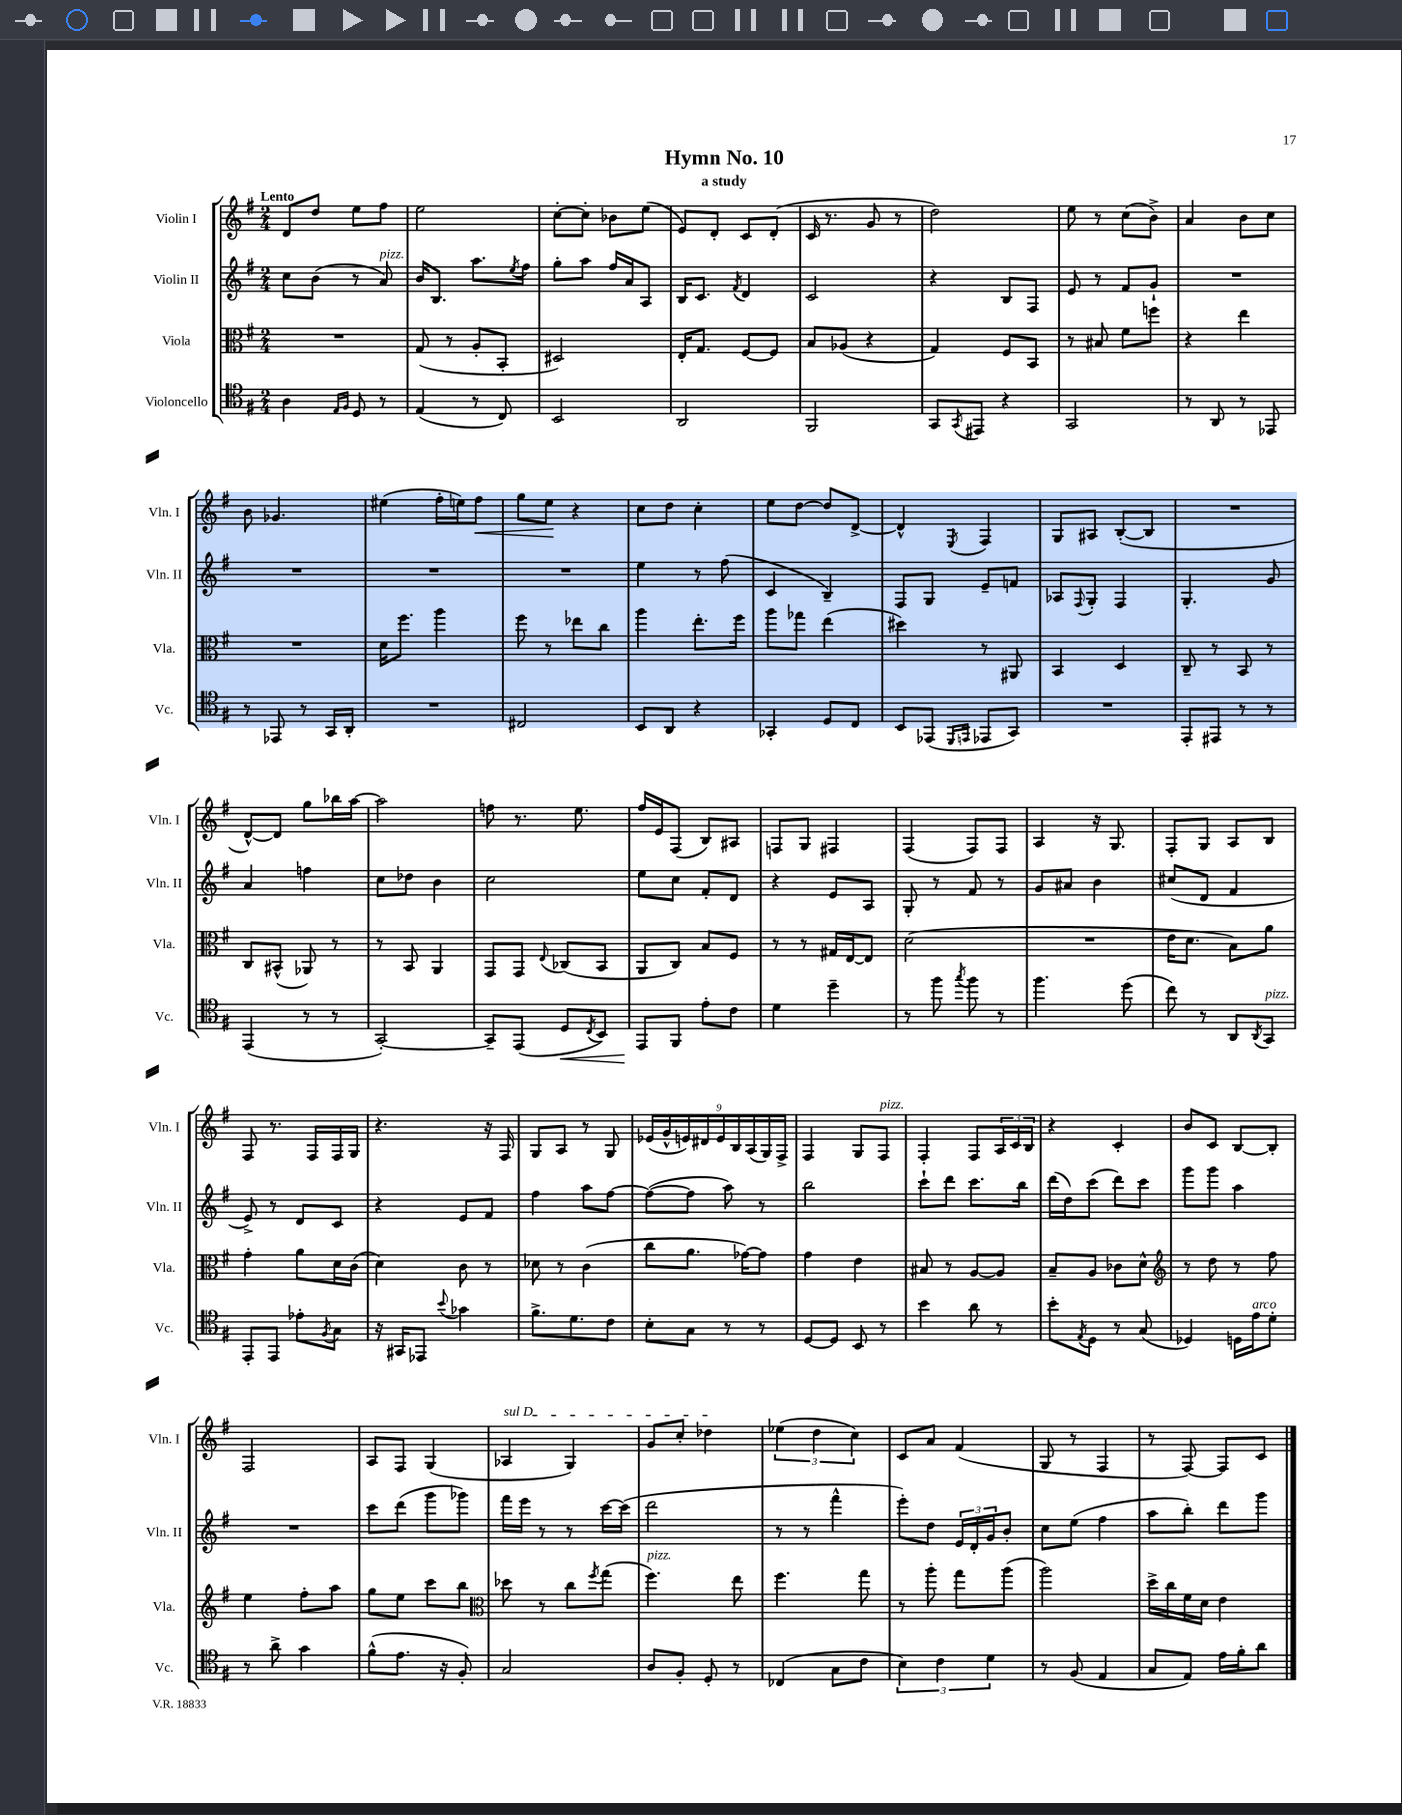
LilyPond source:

\header { title = "Hymn No. 10" subtitle = "a study" }
<<
\new StaffGroup <<
\new Staff = "s0" \with { instrumentName = "Violin I" shortInstrumentName = "Vln. I" } {
    \clef treble \key g \major \numericTimeSignature \time 2/4 \tempo "Lento"
    d'8 d''8 e''8 fis''8 |
    e''2 |
    c''8~-. c''8-. bes'8 e''8( |
    e'8) d'8-. c'8 d'8-.( |
    c'16 r8. g'8 r8 |
    d''2) |
    e''8 r8 c''8( b'8->) |
    a'4 b'8 c''8 |
    b'8 ges'4. |
    eis''4( fis''16-. e''16) fis''8\< |
    g''8 e''8\! r4 |
    c''8 d''8 c''4-. |
    e''8 d''8~ d''8 d'8~-> |
    d'4-^ \acciaccatura { e8 } fis4 |
    g8 ais8 b8~-.( b8 |
    R2 |
    d'8~-^) d'8 g''8 bes''16 a''16~ |
    a''2 |
    f''8 r8. e''8. |
    fis''16 e'16 fis8( b8) ais8 |
    f8 g8 fis4 |
    fis4( fis8) fis8 |
    a4 r16 g8. |
    fis8-. g8 a8 b8 |
    fis8 r8. fis16 fis16 g16 |
    r4. r16 fis16 |
    g8 a8 r8 g8 |
    \tuplet 9/8 { ees'16( g'16-^ e'16) dis'16 e'16 b16 a16( g16) fis16-> } |
    fis4 g8 fis8^\markup { \italic "pizz." } |
    fis4-. fis8 \tuplet 3/2 { a16 c'16 b16 } |
    r4 c'4-. |
    b'8 c'8 b8~ b8-. |
    fis2 |
    a8 fis8 g4( |
    \once \override TextSpanner.bound-details.left.text = \markup { \italic "sul D" } aes4\startTextSpan g4) |
    g'8 c''8-. des''4\stopTextSpan |
    \tuplet 3/2 { ees''4( d''4 c''4) } |
    c'8 a'8 fis'4( |
    g8 r8 fis4 |
    r8 fis8~) fis8 c'8 \bar "|." |
}
\new Staff = "s1" \with { instrumentName = "Violin II" shortInstrumentName = "Vln. II" } {
    \clef treble \key g \major \numericTimeSignature \time 2/4
    c''8 b'8( r8 a'8^\markup { \italic "pizz." }) |
    b'16 b8. a''8. \acciaccatura { e''8 } fis''16 |
    g''8-. a''8 fis''16 a'16 a8 |
    b16 c'8. \acciaccatura { fis'8 } d'4 |
    c'2 |
    r4 b8 fis8 |
    e'8 r8 fis'8 g'8-! |
    R2 |
    R2 |
    R2 |
    R2 |
    e''4 r8 fis''8( |
    c'4 b4--) |
    fis8 g8 e'8-- f'8 |
    aes8 \appoggiatura { fis8 } g8-. fis4 |
    g4.-. g'8 |
    a'4 f''4 |
    c''8 des''8 b'4 |
    c''2 |
    e''8 c''8 fis'8-. d'8 |
    r4 e'8 a8 |
    g8-. r8 fis'8 r8 |
    g'8 ais'8 b'4 |
    cis''8( d'8 fis'4 |
    e'8->) r8 d'8 c'8 |
    r4 e'8 fis'8 |
    fis''4 a''8 fis''8~ |
    fis''8~( fis''8 a''8) r8 |
    b''2 |
    c'''8-! d'''8 c'''8. b''16 |
    d'''16( d''16) c'''8( d'''8) c'''8 |
    g'''8 g'''8 a''4 |
    R2 |
    c'''8 d'''8( g'''8 ges'''8) |
    fis'''16 e'''16 r8 r8 c'''16~ c'''16( |
    d'''2 |
    r8 r8 fis'''4-^ |
    e'''8-.) d''8 \tuplet 3/2 { e'16 d'16-. g'16 } b'8-. |
    c''8 e''8( fis''4 |
    a''8 b''8-.) d'''8 g'''8 \bar "|." |
}
\new Staff = "s2" \with { instrumentName = "Viola" shortInstrumentName = "Vla." } {
    \clef alto \key g \major \numericTimeSignature \time 2/4
    R2 |
    g8( r8 a8-. b,8-. |
    dis2) |
    e16-. g8. fis8~ fis8 |
    b8 aes8( r4 |
    g4) fis8 b,8 |
    r8 bis8 fis'8 f''8 |
    r4 e''4 |
    R2 |
    d'16 fis''8. a''4 |
    fis''8 r8 ees''8 c''8 |
    a''4 e''8.-. fis''16 |
    a''8 ges''8 e''4( |
    dis''4) r8 ais,8 |
    b,4 d4 |
    c8-- r8 b,8 r8 |
    c8 bis,8-^( aes,8) r8 |
    r8 b,8 a,4 |
    g,8 g,8 \appoggiatura { e8 } ces8( b,8 |
    a,8 c8) b8 fis8 |
    r8 r8 gis16 e16~ e8 |
    d'2( |
    R2 |
    e'16 d'8. b8) a'8 |
    g'4-. a'8 d'16 c'16( |
    d'4) c'8 r8 |
    des'8 r8 c'4( |
    c''8 a'8. ges'16~) ges'8 |
    g'4 e'4 |
    bis8 r8 a8~ a8 |
    b8-- a8 ces'8 d'8-^ |
    \clef treble r8 d''8 r8 fis''8 |
    e''4 fis''8-. a''8 |
    g''8 e''8 c'''8 b''8 |
    \clef alto des''8 r8 c''8 \acciaccatura { fis''8 } g''8( |
    fis''4.^\markup { \italic "pizz." }) e''8 |
    fis''4. g''8 |
    r8 a''8-. g''8 a''8( |
    a''2) |
    d''16-> c''16 fis'16 d'16 e'4 \bar "|." |
}
\new Staff = "s3" \with { instrumentName = "Violoncello" shortInstrumentName = "Vc." } {
    \clef tenor \key g \major \numericTimeSignature \time 2/4
    a4 \grace { e16 fis16 } d8 r8 |
    e4( r8 c8) |
    b,2 |
    a,2 |
    fis,2 |
    g,8 \acciaccatura { g,8 } eis,8 r4 |
    g,2 |
    r8 a,8 r8 ees,8 |
    r8 ees,8 r8 g,16 a,16-. |
    R2 |
    cis2 |
    b,8 a,8 r4 |
    ges,4-. d8 c8 |
    b,8 ees,8( \grace { d,16 e,16 } ees,8 g,8) |
    R2 |
    e,8-. eis,8 r8 r8 |
    e,4( r8 r8 |
    g,2~-.) |
    g,8-- e,8( d8\< \acciaccatura { c8 } b,8) |
    e,8\! fis,8 e'8-. c'8 |
    d'4 d''4-- |
    r8 fis''8 \acciaccatura { g''8 } fis''8 r8 |
    fis''4. d''8( |
    c''8) r8 a,8 \acciaccatura { a,8 } g,8^\markup { \italic "pizz." } |
    e,8-. e,8 ees'8-. \acciaccatura { fis8 } g8 |
    r16 gis,16 ees,8 \appoggiatura { b'8 } ges'4 |
    fis'8.-> d'8. c'8 |
    b8-. g8 r8 r8 |
    d8~ d8 b,8 r8 |
    b'4 a'8 r8 |
    b'8-. \acciaccatura { e8 } d8 r8 g8( |
    des4) d16 e'16^\markup { \italic "arco" } d'8-. |
    r8 a'8-> g'4 |
    fis'8-^( e'8. r16 fis8-.) |
    g2 |
    a8 fis8-. d8-. r8 |
    ces4( g8 c'8 |
    \tuplet 3/2 { b4) c'4 d'4 } |
    r8 fis8( e4 |
    g8 e8) e'16 fis'16-. a'8 \bar "|." |
}
>>
>>
\layout { \context { \Score \remove "Bar_number_engraver" } }
